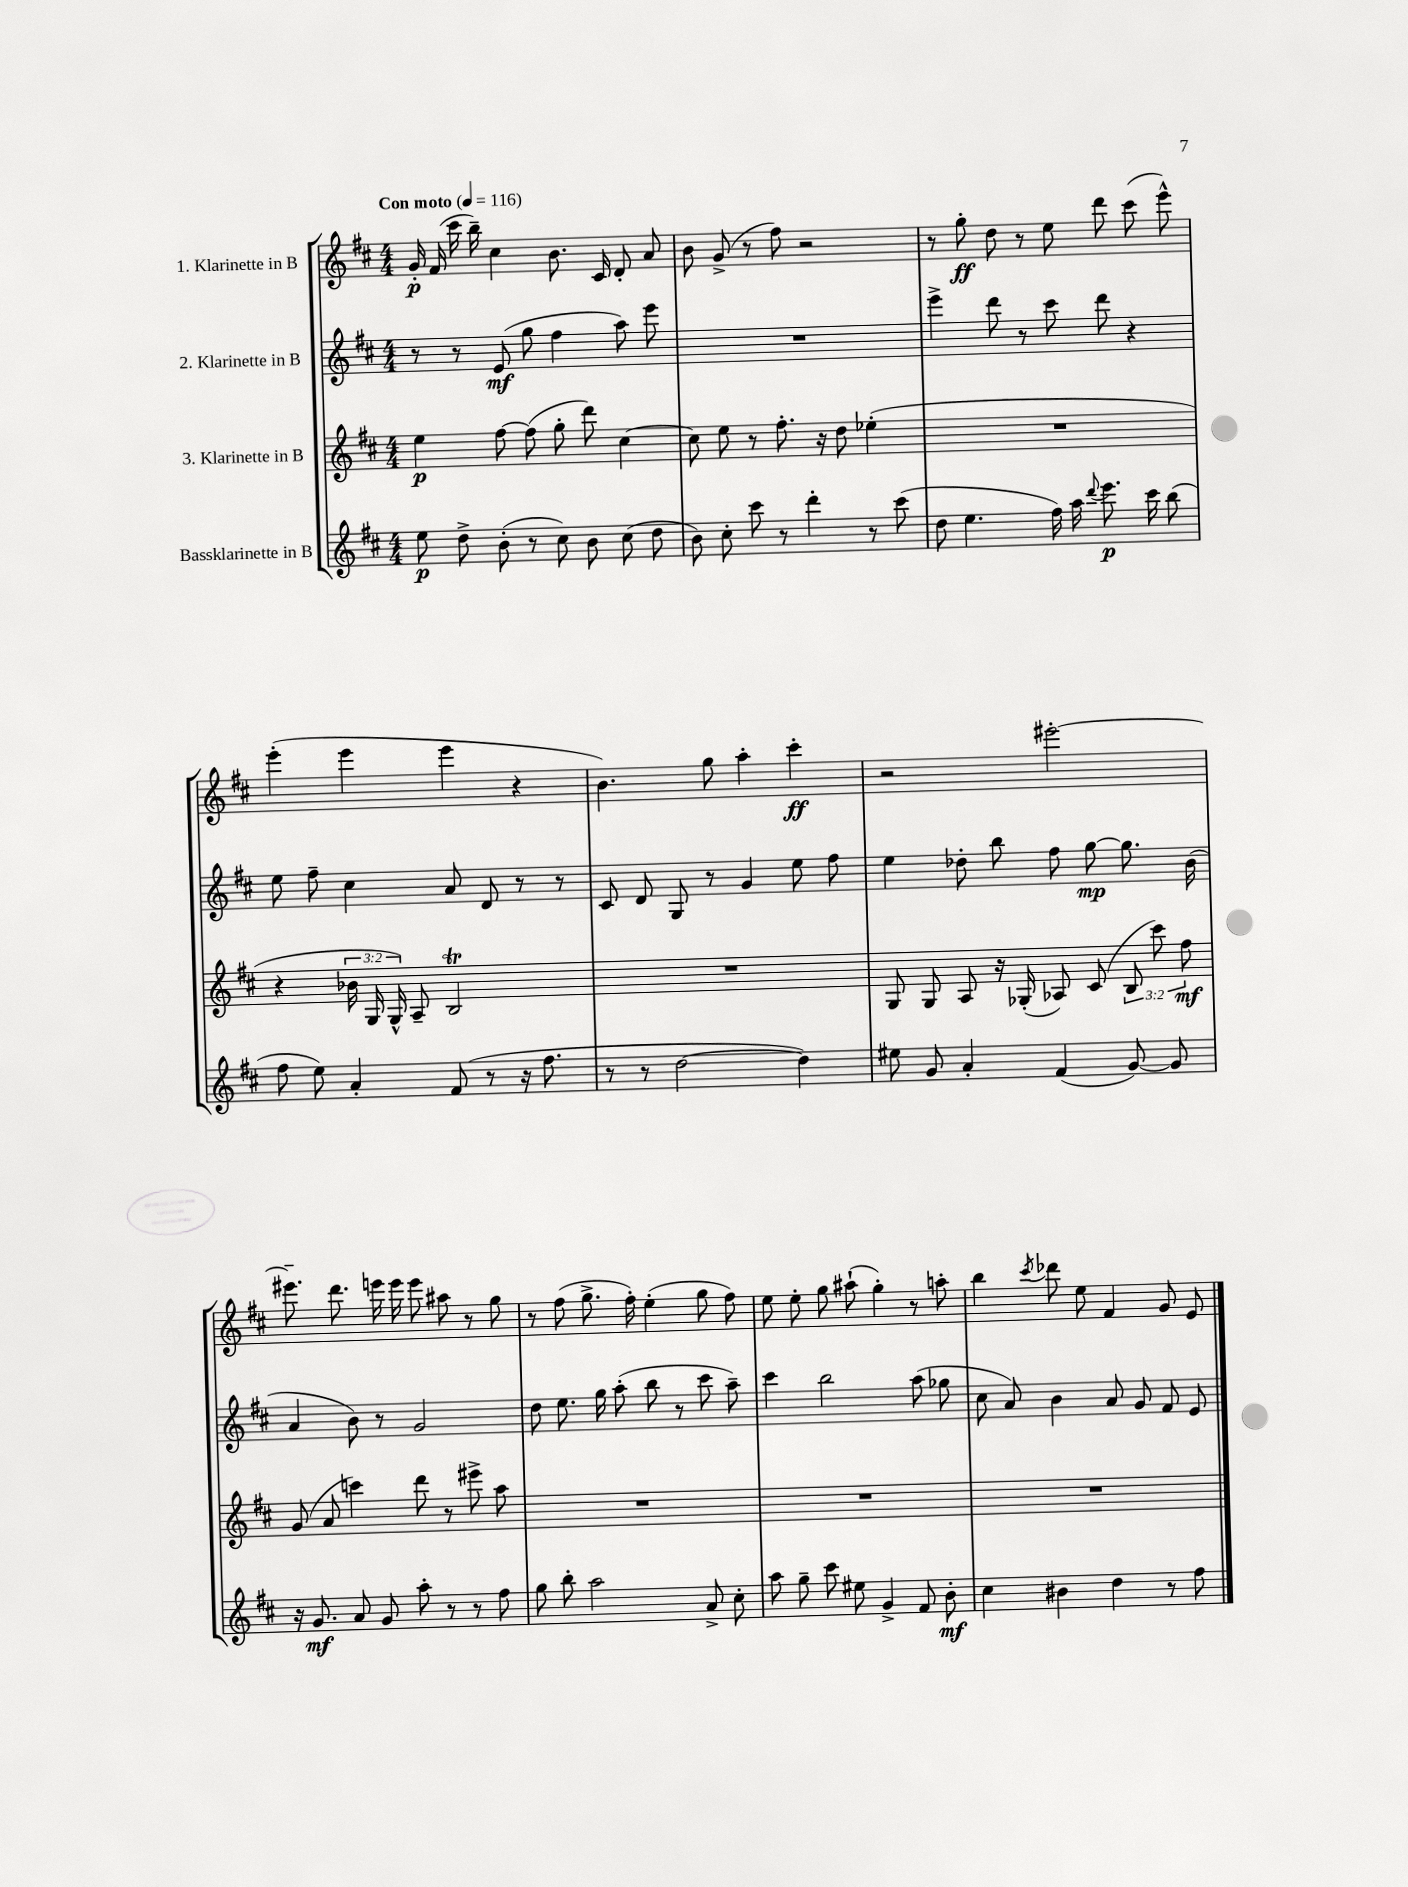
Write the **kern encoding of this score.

**kern	**dynam	**kern	**dynam	**kern	**dynam	**kern	**dynam
*part4	*part4	*part3	*part3	*part2	*part2	*part1	*part1
*staff4	*staff4	*staff3	*staff3	*staff2	*staff2	*staff1	*staff1
*I"Bassklarinette in B	*	*I"3. Klarinette in B	*	*I"2. Klarinette in B	*	*I"1. Klarinette in B	*
*clefG2	*	*clefG2	*	*clefG2	*	*clefG2	*
*k[f#c#]	*	*k[f#c#]	*	*k[f#c#]	*	*k[f#c#]	*
*M4/4	*	*M4/4	*	*M4/4	*	*M4/4	*
*MM116	*	*MM116	*	*MM116	*	*MM116	*
=1	=1	=1	=1	=1	=1	=1	=1
!	!	!	!	!	!	!LO:TX:a:B:t=Con moto	!
8ee\	p	4ee\	p	8r	.	16g'/	p
.	.	.	.	.	.	(16f#/	.
8dd^\	.	.	.	8r	.	16ccc#\	.
.	.	.	.	.	.	16bb~\)	.
(8b'\	.	[8ff#\	.	(8e/	mf	4cc#\	.
8r	.	(8ff#\]	.	8gg\	.	.	.
8cc#\)	.	8gg'\	.	4ff#\	.	8.b\	.
8b\	.	8ddd\)	.	.	.	.	.
.	.	.	.	.	.	16c#/	.
(8cc#\	.	[4cc#\	.	8aa\)	.	8d'/	.
8dd\	.	.	.	8eee\	.	8a/	.
=2	=2	=2	=2	=2	=2	=2	=2
8b\)	.	8cc#\]	.	1r	.	8b\	.
8cc#'\	.	8ee\	.	.	.	(8g^/	.
8ccc#\	.	8r	.	.	.	8r	.
8r	.	8.ff#'\	.	.	.	8ff#\)	.
4ddd'\	.	.	.	.	.	2r	.
.	.	16r	.	.	.	.	.
.	.	8dd\	.	.	.	.	.
8r	.	(4ee-X'\	.	.	.	.	.
(8ccc#\	.	.	.	.	.	.	.
=3	=3	=3	=3	=3	=3	=3	=3
8dd\	.	1r	.	4eee^\	.	8r	.
4.ee\	.	.	.	.	.	8gg'\	ff
.	.	.	.	8ddd\	.	8dd\	.
.	.	.	.	8r	.	8r	.
16ff#\)	.	.	.	8ccc#\	.	8ee\	.
16aa\	.	.	.	.	.	.	.
8qqddd/	.	.	.	.	.	.	.
8.eee\	p	.	.	8ddd\	.	8ddd\	.
.	.	.	.	4r	.	(8ccc#\	.
16ccc#\	.	.	.	.	.	.	.
(8bb\	.	.	.	.	.	8eee^^\)	.
!!LO:LB:g=z
=4	=4	=4	=4	=4	=4	=4	=4
8ff#\	.	4r	.	8ee\	.	(4eee'\	.
8ee\)	.	.	.	8ff#~\	.	.	.
4a'/	.	24b-X\	.	4cc#\	.	4eee\	.
.	.	24G/	.	.	.	.	.
.	.	24G^^/)	.	.	.	.	.
.	.	8A~/	.	.	.	.	.
(8f#/	.	2BT/	.	8a/	.	4eee\	.
8r	.	.	.	8d/	.	.	.
16r	.	.	.	8r	.	4r	.
8.ff#\	.	.	.	.	.	.	.
.	.	.	.	8r	.	.	.
=5	=5	=5	=5	=5	=5	=5	=5
8r	.	1r	.	8c#/	.	4.b\)	.
8r	.	.	.	8d/	.	.	.
[2dd\	.	.	.	8G/	.	.	.
.	.	.	.	8r	.	8gg\	.
.	.	.	.	4g/	.	4aa'\	.
4dd\])	.	.	.	8ee\	.	4ccc#'\	ff
.	.	.	.	8ff#\	.	.	.
=6	=6	=6	=6	=6	=6	=6	=6
8ee#X\	.	8G/	.	4ee\	.	2r	.
8g/	.	8G/	.	.	.	.	.
4a'/	.	8A/	.	8dd-X'\	.	.	.
.	.	16r	.	8bb\	.	.	.
.	.	(16G-X'/	.	.	.	.	.
(4f#/	.	8A-X/)	.	8ff#\	.	[2eee#X'\	.
.	.	(8c#/	.	[8gg\	mp	.	.
[8g/)	.	12B/	.	8.gg\]	.	.	.
.	.	12ccc#\)	.	.	.	.	.
8g/]	.	.	.	.	.	.	.
.	.	12ff#\	mf	.	.	.	.
.	.	.	.	(16b\	.	.	.
!!LO:LB:g=z
=7	=7	=7	=7	=7	=7	=7	=7
16r	.	(8g/	.	4a/	.	8.eee#X~\]	.
8.g/	mf	.	.	.	.	.	.
.	.	8a/	.	.	.	.	.
.	.	.	.	.	.	8.ddd\	.
8a/	.	4cccn\)	.	8b\)	.	.	.
8g/	.	.	.	8r	.	16eeen\	.
.	.	.	.	.	.	16eee\	.
8aa'\	.	8ddd\	.	2g/	.	8eee\	.
8r	.	8r	.	.	.	8aa#X\	.
8r	.	8eee#X^\	.	.	.	8r	.
8ff#\	.	8aa\	.	.	.	8gg\	.
=8	=8	=8	=8	=8	=8	=8	=8
8gg\	.	1r	.	8dd\	.	8r	.
8bb'\	.	.	.	8.ee\	.	(8ff#\	.
2aa\	.	.	.	.	.	8.gg^\	.
.	.	.	.	16gg\	.	.	.
.	.	.	.	(8aa'\	.	.	.
.	.	.	.	.	.	16ff#'\)	.
.	.	.	.	8bb\	.	(4ee'\	.
.	.	.	.	8r	.	.	.
8a^/	.	.	.	8ccc#\	.	8gg\	.
8cc#'\	.	.	.	8aa~\)	.	8ff#\)	.
=9	=9	=9	=9	=9	=9	=9	=9
8aa\	.	1r	.	4ccc#\	.	8ee\	.
8gg~\	.	.	.	.	.	8ee'\	.
8ccc#\	.	.	.	2bb\	.	8gg\	.
8ee#X\	.	.	.	.	.	(8aa#X`\	.
4g^/	.	.	.	.	.	4gg'\)	.
8f#/	.	.	.	(8aa\	.	8r	.
8b'\	mf	.	.	8gg-X\	.	8aan'\	.
=10	=10	=10	=10	=10	=10	=10	=10
4cc#\	.	1r	.	8cc#\	.	4bb\	.
.	.	.	.	8a/)	.	.	.
.	.	.	.	.	.	8qccc#/	.
4b#X\	.	.	.	4b\	.	8ddd-X\	.
.	.	.	.	.	.	8ee\	.
4dd\	.	.	.	8a/	.	4f#/	.
.	.	.	.	8g/	.	.	.
8r	.	.	.	8f#/	.	8g/	.
8ff#\	.	.	.	8e/	.	8e/	.
==	==	==	==	==	==	==	==
*-	*-	*-	*-	*-	*-	*-	*-
